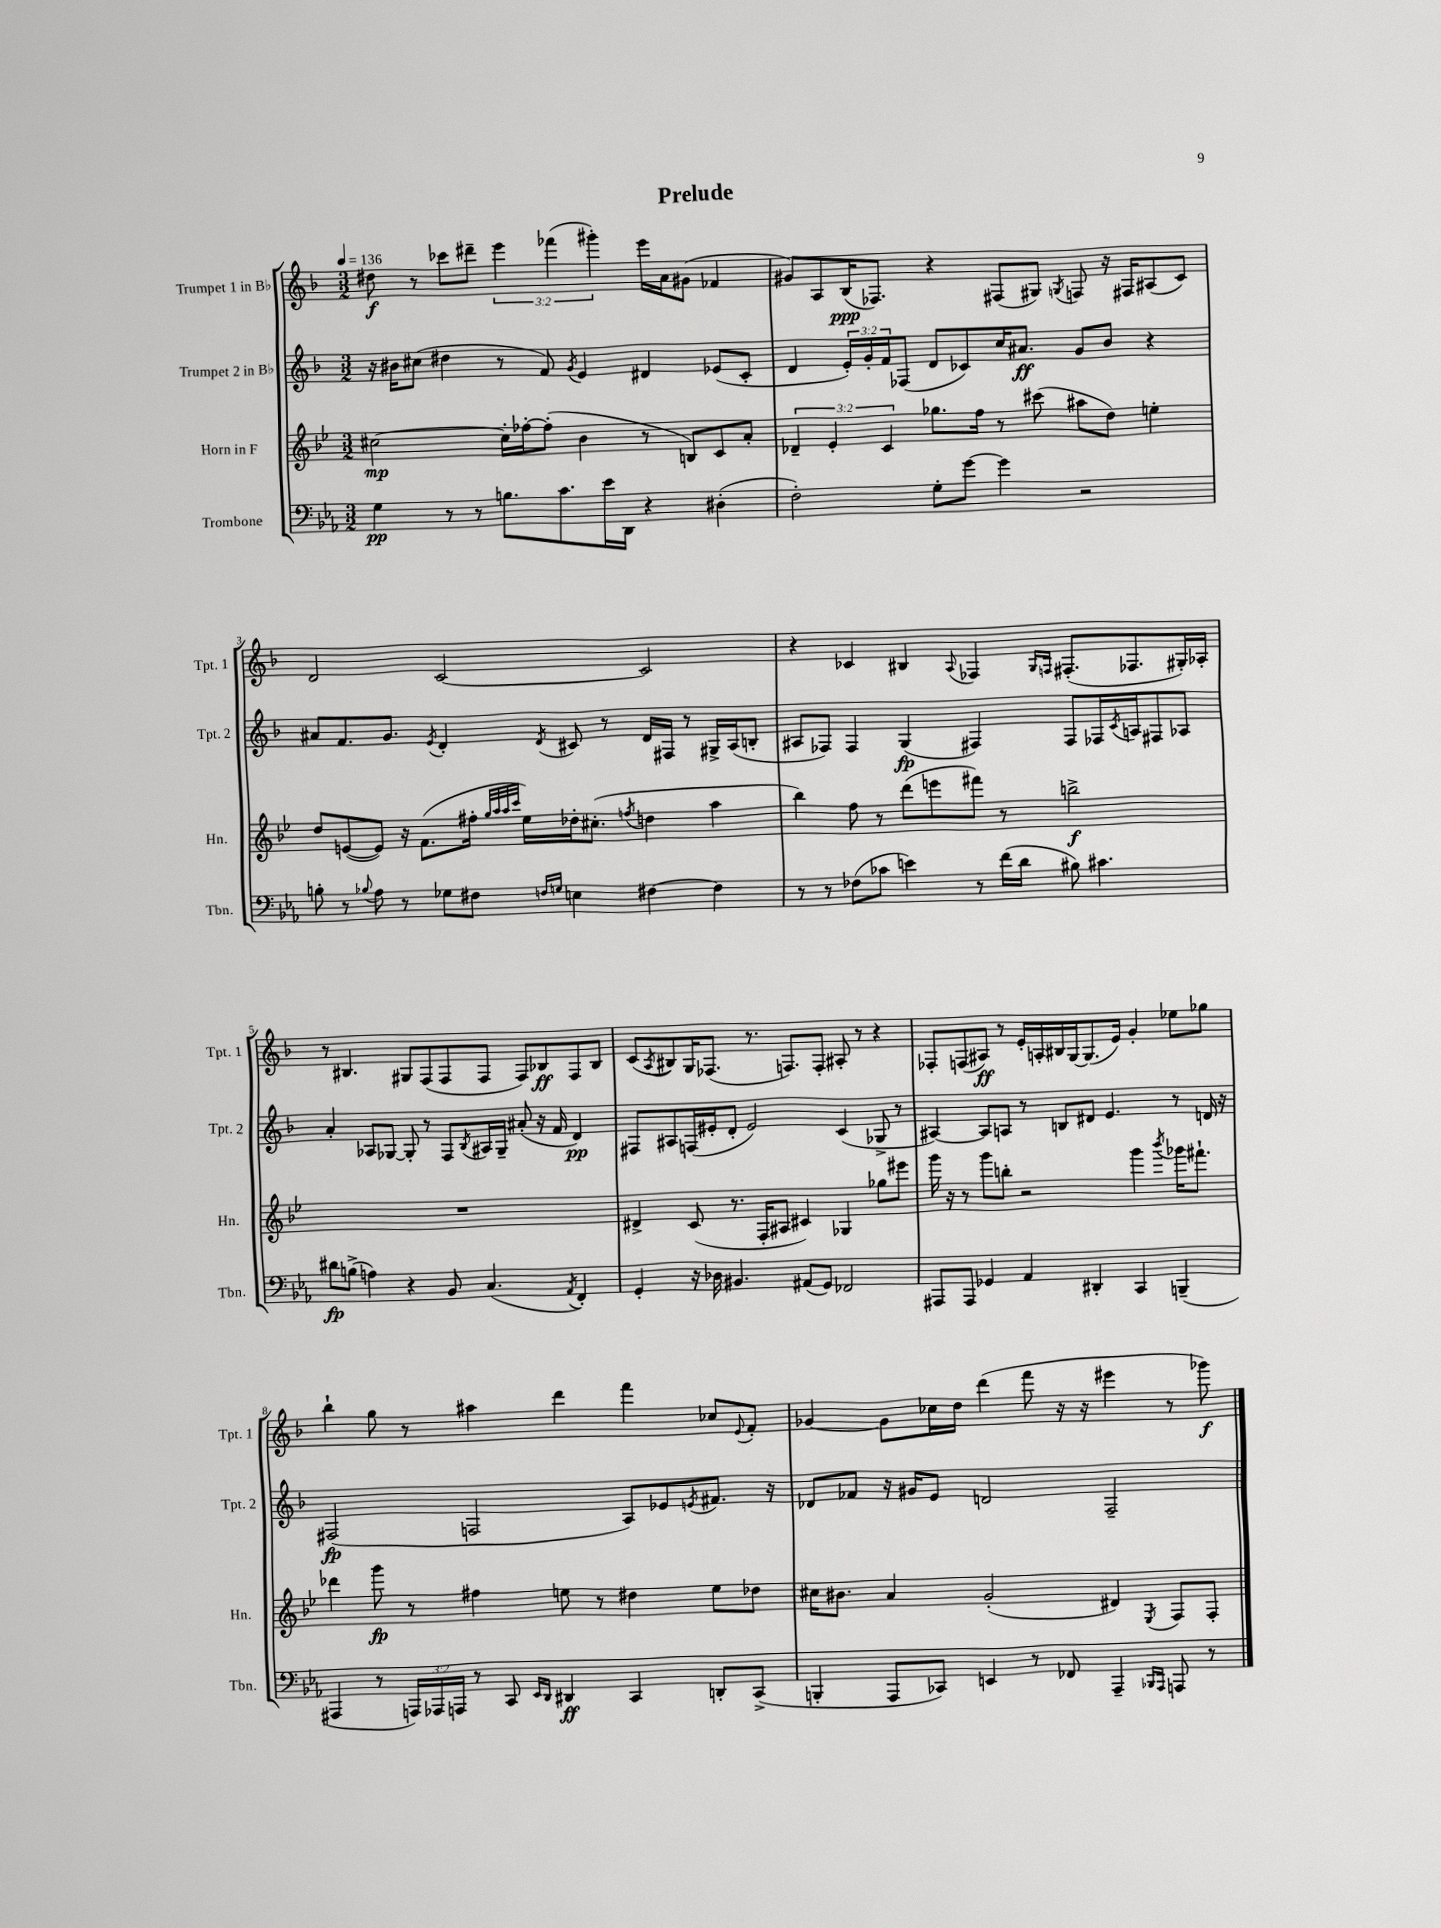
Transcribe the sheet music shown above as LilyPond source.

\header { title = "Prelude" }
<<
\new StaffGroup <<
\new Staff = "s0" \with { instrumentName = "Trumpet 1 in Bb" shortInstrumentName = "Tpt. 1" } {
    \clef treble \key f \major \numericTimeSignature \time 3/2 \override Staff.TupletNumber.text = #tuplet-number::calc-fraction-text \tempo 4 = 136
    dis''8\f r8 ces'''8 dis'''8-- \tuplet 3/2 { e'''4 fes'''4( gis'''4-.) } e'''16 a'16 gis'8( fes'4 |
    gis'8) a8 bes16\ppp( fes8.) r4 fis8( gis8) \acciaccatura { g8 } f8 r16 fis16 ais8( c'8) |
    d'2 c'2~ c'2 |
    r4 ces'4 bis4 \appoggiatura { a8 } fes4 \grace { g16 f16 } fis8.-.( fes8. gis16-.) aes16-. |
    r8 bis4. gis8 f8( f8 f8 f8) bes8\ff f8 bes8 |
    c'8( \acciaccatura { a8 } bis8) g16 fes8.( r8. f8.) f8-. ais8-. r8 r4 |
    fes8-. f8( ais8\ff) r8 e'16-. a16-. bis16 g16~ g8.( e'16) g'4-. ees''8 ges''8 |
    bes''4-! g''8 r8 ais''4 d'''4 f'''4 ces''8 \appoggiatura { e'8 } f'8-. |
    ges'4~ ges'8 ces''16 d''16 d'''4( f'''8 r16 r16 eis'''4 r8 ges'''8\f) \bar "|." |
}
\new Staff = "s1" \with { instrumentName = "Trumpet 2 in Bb" shortInstrumentName = "Tpt. 2" } {
    \clef treble \key f \major \numericTimeSignature \time 3/2 \override Staff.TupletNumber.text = #tuplet-number::calc-fraction-text
    r16 bis'16 cis''8( dis''4 r8 f'8) \acciaccatura { g'8 } e'4 dis'4 ees'8( c'8-. |
    d'4 \tuplet 3/2 { e'16-.) g'16-. f'16 } fes8( d'8 ces'8) c''16 ais'8.\ff g'8 bes'8 r4 |
    ais'8 f'8. g'8. \acciaccatura { e'8 } d'4-. \acciaccatura { d'8 } cis'8 r8 d'16 fis16 r8 gis16-> a16( b8-. |
    ais8 fes8) fes4 g4\fp( fis4) fis8 fes16 \acciaccatura { c'8 } a16 fis8 aes8 |
    a'4-. aes8 ges8~ ges8-. r8 f8 \acciaccatura { bes8 } ais16 ges16-- ais'8-.( r16 f'16 d'4\pp) |
    fis8 ais8 f16( eis'16-. d'8-. eis'2) c'4( ges8-> r8 |
    ais4~) ais8 a8 r8 b8 dis'8 e'4. r8 d'16 r16 |
    fis2\fp( f2 a8) ees'8 \acciaccatura { e'8 } fis'8. r16 |
    des'8 fes'8 r16 gis'16 e'8 d'2 f2-- \bar "|." |
}
\new Staff = "s2" \with { instrumentName = "Horn in F" shortInstrumentName = "Hn." } {
    \clef treble \key bes \major \numericTimeSignature \time 3/2 \override Staff.TupletNumber.text = #tuplet-number::calc-fraction-text
    cis''2~\mp cis''16-. fes''16~-. fes''8-.( bes'4 r8 b8) c'8 a'8-. |
    \tuplet 3/2 { des'4-- ees'4-. c'4 } ges''8. f''16 r8 cis'''8( ais''8 d''8) e''4-. |
    d''8 e'8~( e'8) r16 f'8.( fis''16-. \grace { g''32 a''32 a''32 c'''32 } ees''16) des''16-. cis''8.-.( \acciaccatura { f''8 } d''4 a''4 |
    bes''4) f''8 r8 d'''8( e'''8 fis'''8) r8 b''2->\f |
    R1. |
    dis'4-> c'8( r8. f16-. ais8 cis'4) ges4 ges''8 eis'''8 |
    g'''16 r16 r8 g'''8 b''8-. r2 g'''4 \acciaccatura { bes'''8 } ges'''16 fis'''8.-! |
    des'''4 g'''8\fp r8 fis''4 e''8 r8 dis''4 e''8 des''8 |
    cis''16 bis'8. a'4 g'2-.( dis'4) \acciaccatura { ees8 } f8 f8-. \bar "|." |
}
\new Staff = "s3" \with { instrumentName = "Trombone" shortInstrumentName = "Tbn." } {
    \clef bass \key ees \major \numericTimeSignature \time 3/2 \override Staff.TupletNumber.text = #tuplet-number::calc-fraction-text
    g4\pp r8 r8 b8. c'8. ees'16 d,16 r4 dis4-.( |
    f2-.) g8-. g'8~ g'4 r2 |
    b8-. r8 \appoggiatura { bes8 } aes8 r8 ges8 fis8 \grace { f16 g16 } e4 fis4~ fis4 |
    r8 r8 fes8( ces'8 e'4) r8 f'16( d'16 bis8) cis'4. |
    dis'8\fp b8->( a4) r4 bes,8 c4.( \acciaccatura { aes,8 } f,4-.) |
    g,4-. r16 des16 bis,4. ais,8( g,8) fes,2 |
    ais,,8 ais,,8 ges,4 aes,4 dis,4-. c,4 b,,4--( |
    ais,,4 r8 \tuplet 3/2 { a,,16) aes,,16 a,,16 } r8 c,8 \grace { ees,16 d,16 } dis,4\ff c,4 d,8-. c,8->( |
    b,,4-. aes,,8 ces,8) e,4 r8 fes,8 aes,,4-- \grace { bes,,16 aes,,16 } a,,8 r8 \bar "|." |
}
>>
>>
